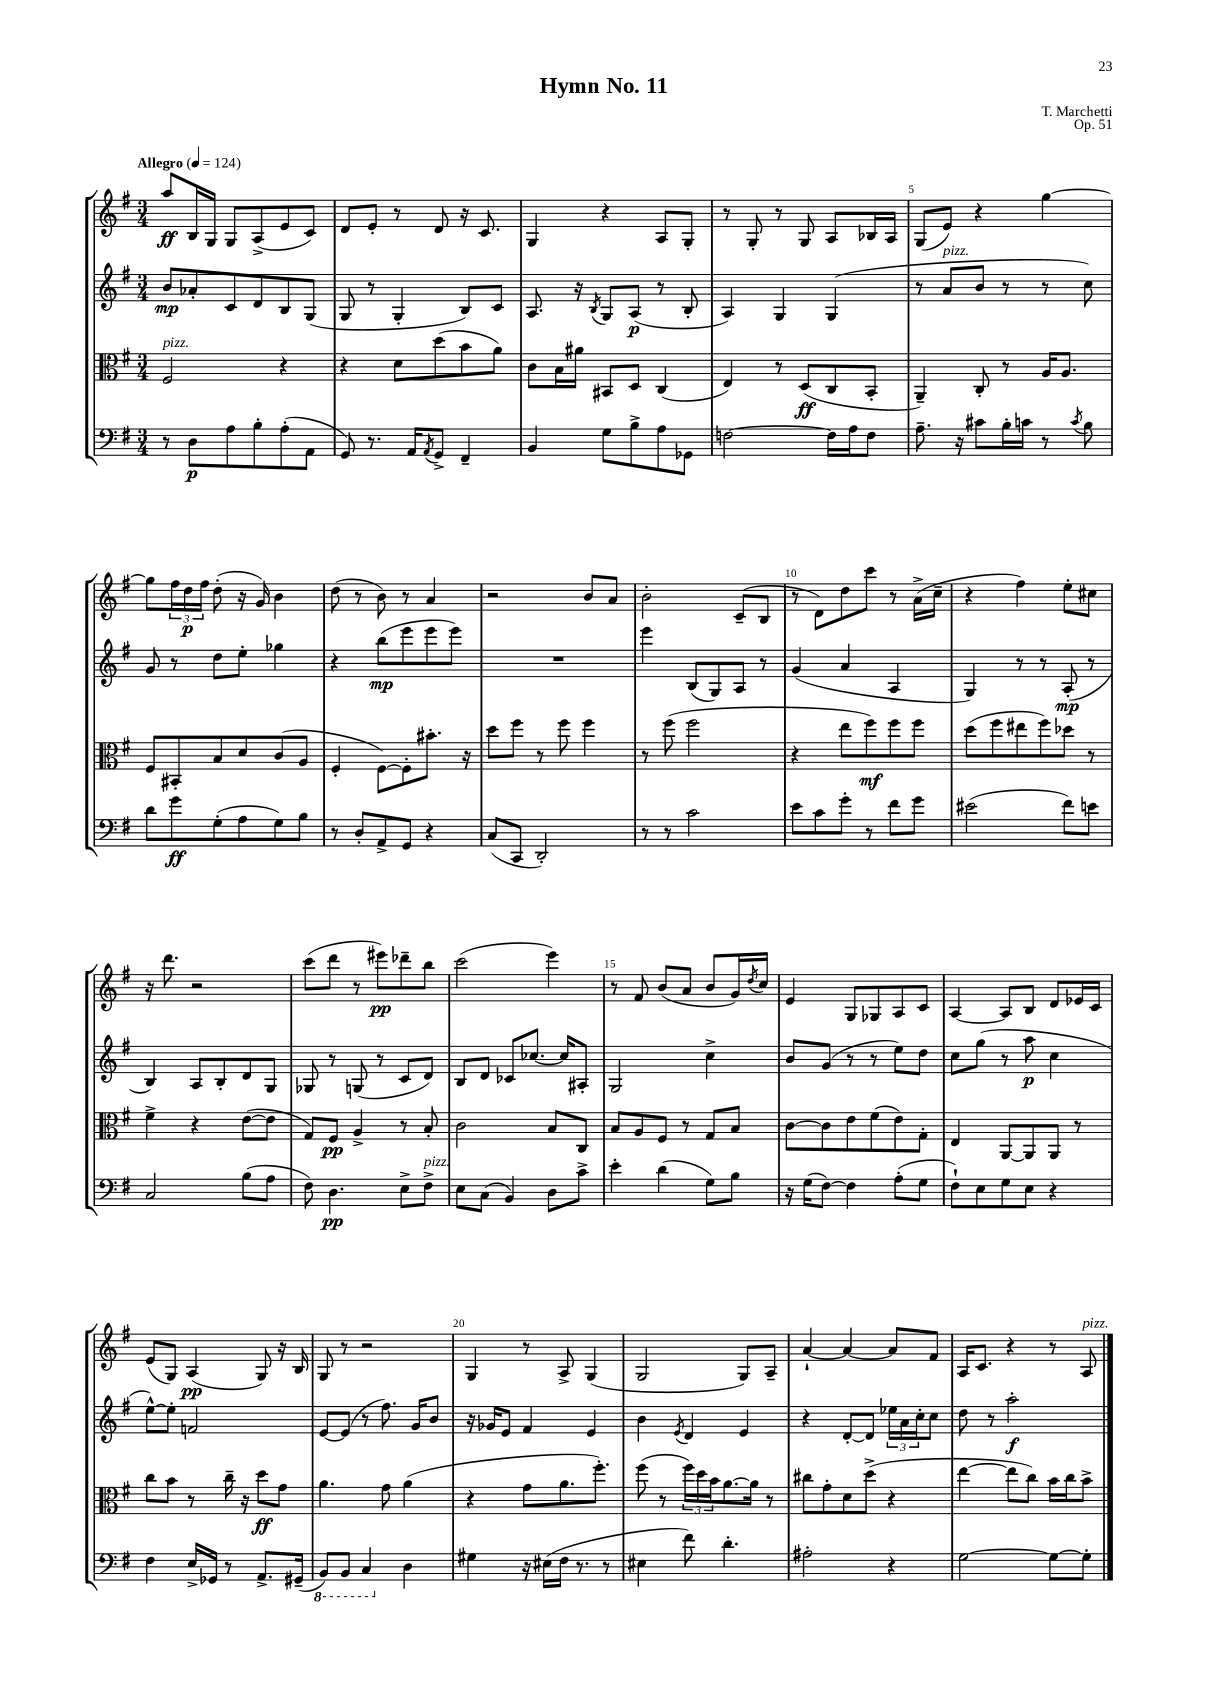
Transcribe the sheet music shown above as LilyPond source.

\header { title = "Hymn No. 11" composer = "T. Marchetti" opus = "Op. 51" }
<<
\new StaffGroup <<
\new Staff = "s0" {
    \clef treble \key g \major \numericTimeSignature \time 3/4 \tempo "Allegro" 4 = 124
    a''8\ff b16 g16 g8 a8->( e'8 c'8) |
    d'8 e'8-. r8 d'8 r16 c'8. |
    g4 r4 a8 g8-. |
    r8 g8-. r8 g8 a8 bes16 a16 |
    g8( e'8) r4 g''4~ |
    g''8 \tuplet 3/2 { fis''16 d''16\p fis''16 } d''8-.( r16 g'16) b'4 |
    d''8( r8 b'8) r8 a'4 |
    r2 b'8 a'8 |
    b'2-. c'8--( b8 |
    r8 d'8) d''8 c'''8 r8 a'16->( c''16-- |
    r4 fis''4) e''8-. cis''8 |
    r16 d'''8. r2 |
    c'''8( d'''8 r8 eis'''8\pp) des'''8-- b''8 |
    c'''2( e'''4) |
    r8 fis'8 b'8( a'8 b'8 g'16) \acciaccatura { d''8 } c''16 |
    e'4 g8 ges8 a8 c'8 |
    a4~ a8 b8 d'8 ees'16 c'16 |
    e'8( g8) a4\pp( g8) r16 b16 |
    g8 r8 r2 |
    g4 r8 a8-> g4( |
    g2 g8) a8-- |
    a'4~-! a'4~ a'8 fis'8 |
    a16 c'8. r4 r8 a8^\markup { \italic "pizz." } \bar "|." |
}
\new Staff = "s1" {
    \clef treble \key g \major \numericTimeSignature \time 3/4
    b'8\mp aes'8-. c'8 d'8 b8 g8( |
    g8 r8 g4-. b8) c'8 |
    a8. r16 \acciaccatura { b8 } g8 a8\p( r8 b8-. |
    a4) g4 g4( |
    r8 a'8^\markup { \italic "pizz." } b'8 r8 r8 c''8) |
    g'8 r8 d''8 e''8-. ges''4 |
    r4 b''8\mp( e'''8 e'''8 e'''8) |
    R2. |
    e'''4 b8( g8) a8 r8 |
    g'4( a'4 a4 |
    g4) r8 r8 a8-.\mp( r8 |
    b4) a8 b8-. d'8 g8 |
    ges8 r8 g8( r8 c'8 d'8) |
    b8 d'8 ces'8 ces''8.~ ces''16 ais8-. |
    g2 c''4-> |
    b'8 g'8( r8 r8 e''8) d''8 |
    c''8 g''8( r8 a''8\p c''4 |
    e''8~-^) e''8-. f'2 |
    e'8~ e'8( r8 fis''8.) g'16 b'8 |
    r16 ges'16 e'8 fis'4 e'4 |
    b'4 \acciaccatura { e'8 } d'4 e'4 |
    r4 d'8~-. d'8 \tuplet 3/2 { ees''16 a'16 c''16-. } c''8 |
    d''8 r8 a''2-.\f \bar "|." |
}
\new Staff = "s2" {
    \clef alto \key g \major \numericTimeSignature \time 3/4
    fis2^\markup { \italic "pizz." } r4 |
    r4 d'8 d''8( b'8 a'8) |
    c'8 b16 ais'16 bis,8 d8 c4( |
    e4) r8 d8\ff( c8 b,8-. |
    a,4--) c8-. r8 a16 a8. |
    fis8 bis,8-. b8 d'8 c'8( a8 |
    fis4-. fis8~) fis8-. bis'8.-. r16 |
    d''8 fis''8 r8 fis''8 fis''4 |
    r8 fis''8( fis''2 |
    r4 e''8 fis''8\mf) fis''8 fis''8 |
    d''8( fis''8 eis''8 fis''8) des''8 r8 |
    fis'4-> r4 e'8~( e'8 |
    g8) fis8\pp a4-> r8 b8-. |
    c'2 b8 c8 |
    b8 a8 fis8 r8 g8 b8 |
    c'8~ c'8 e'8 fis'8( e'8) g8-. |
    e4 a,8~ a,8 a,8 r8 |
    c''8 b'8 r8 c''16-- r16 d''8\ff g'8 |
    a'4. g'8 a'4( |
    r4 g'8 a'8. fis''8.-.) |
    fis''8( r8 \tuplet 3/2 { fis''16) d''16 b'16 } a'8.~ a'16 r8 |
    cis''8 g'8-. d'8 d''8->( r4 |
    e''4~ e''8 c''8) b'16 c''16 b'8-> \bar "|." |
}
\new Staff = "s3" {
    \clef bass \key g \major \numericTimeSignature \time 3/4
    r8 d8\p a8 b8-. a8-.( a,8 |
    g,8) r8. a,16 \acciaccatura { a,8 } g,8-> fis,4-- |
    b,4 g8 b8-> a8 ges,8 |
    f2~ f16 a16 f8 |
    a8.-- r16 cis'8 b16-. c'16 r8 \acciaccatura { c'8 } b8 |
    d'8 g'8\ff g8-.( a8 g8) b8 |
    r8 d8-. a,8-> g,8 r4 |
    c8( c,8 d,2-.) |
    r8 r8 c'2 |
    e'8 c'8 g'8-. r8 fis'8 g'8 |
    eis'2( fis'8) e'8 |
    c2 b8( a8 |
    fis8) d4.\pp e8-> fis8->^\markup { \italic "pizz." } |
    e8 c8( b,4) d8 c'8-> |
    e'4-. d'4( g8) b8 |
    r16 g16( fis8~) fis4 a8-.( g8 |
    fis8-!) e8 g8 e8 r4 |
    fis4 e16-> ges,16 r8 a,8.-> gis,16--( |
    \ottava #-1 b,,8) b,,8 c,4 \ottava #0 d4 |
    gis4 r16 eis16( fis16 r8. r8 |
    eis4 fis'8) d'4.-. |
    ais2-. r4 |
    g2~ g8~ g8-. \bar "|." |
}
>>
>>
\layout { \context { \Score \override BarNumber.break-visibility = ##(#f #t #t) barNumberVisibility = #(every-nth-bar-number-visible 5) } }
